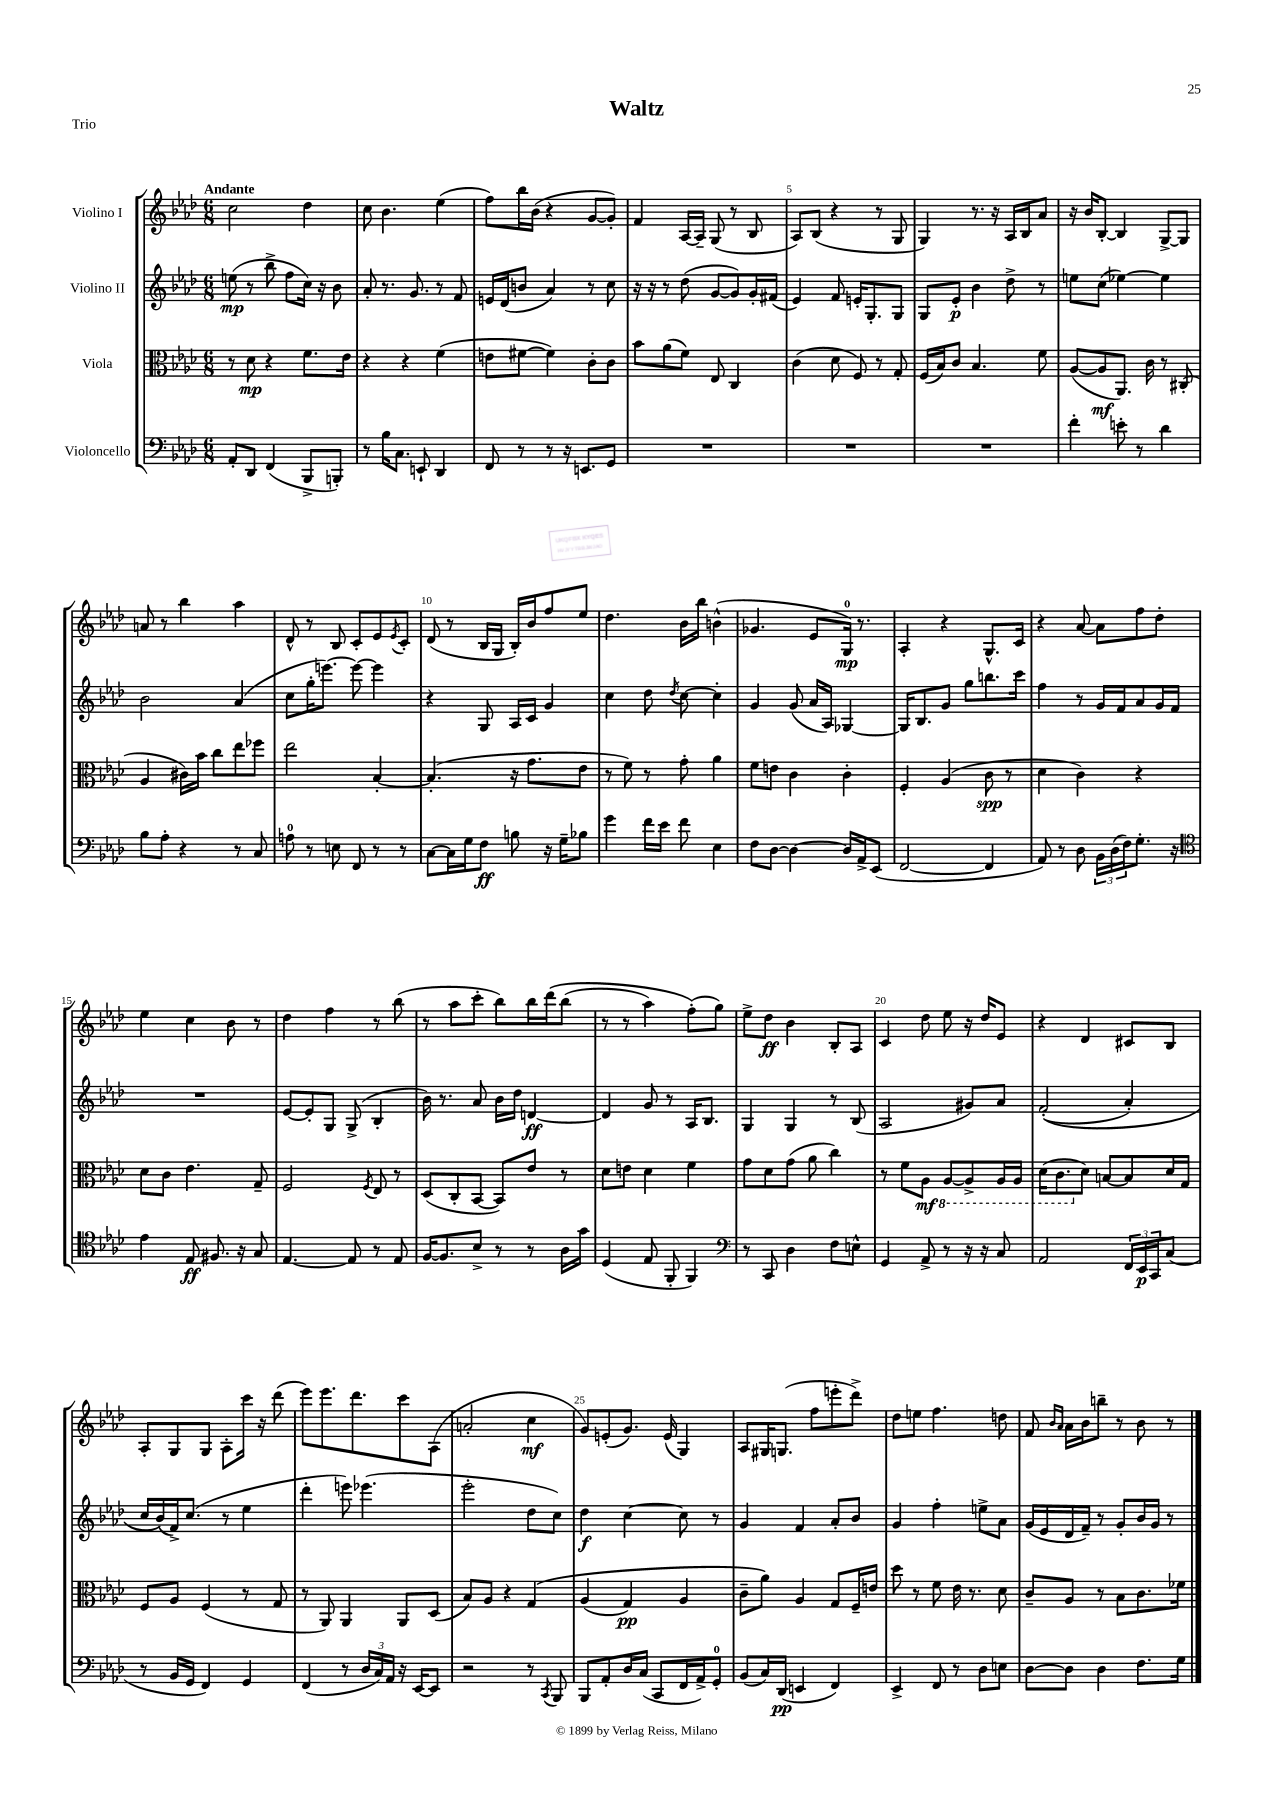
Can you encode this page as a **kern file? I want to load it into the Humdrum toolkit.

**kern	**dynam	**kern	**dynam	**kern	**dynam	**kern	**dynam
*part4	*part4	*part3	*part3	*part2	*part2	*part1	*part1
*staff4	*staff4	*staff3	*staff3	*staff2	*staff2	*staff1	*staff1
*I"Violoncello	*	*I"Viola	*	*I"Violino II	*	*I"Violino I	*
*clefF4	*	*clefC3	*	*clefG2	*	*clefG2	*
*k[b-e-a-d-]	*	*k[b-e-a-d-]	*	*k[b-e-a-d-]	*	*k[b-e-a-d-]	*
*M6/8	*	*M6/8	*	*M6/8	*	*M6/8	*
=1	=1	=1	=1	=1	=1	=1	=1
!	!	!	!	!	!	!LO:TX:a:B:t=Andante	!
8AA-'/L	.	8r	.	(8een\	mp	2cc\	.
8DD-/J	.	8d-\	mp	8r	.	.	.
(4FF/	.	4r	.	8bb-^\	.	.	.
.	.	.	.	8ff\L	.	.	.
8BBB-^/L	.	8.f\L	.	16cc\Jk)	.	4dd-\	.
.	.	.	.	16r	.	.	.
8BBBn'/J)	.	.	.	8b-\	.	.	.
.	.	16e-\Jk	.	.	.	.	.
=2	=2	=2	=2	=2	=2	=2	=2
8r	.	4r	.	8a-'/	.	8cc\	.
16B-\KL	.	.	.	8.r	.	4.b-\	.
8.C\J	.	.	.	.	.	.	.
.	.	4r	.	.	.	.	.
.	.	.	.	8.g/	.	.	.
8EEn`/	.	.	.	.	.	.	.
4DD-/	.	(4f\	.	8r	.	(4ee-\	.
.	.	.	.	8f/	.	.	.
=3	=3	=3	=3	=3	=3	=3	=3
8FF/	.	8en\L	.	16en/LL	.	8ff\L)	.
.	.	.	.	(16d-/J	.	.	.
8r	.	[8f#X\J	.	8bn/J	.	16bb-\L	.
.	.	.	.	.	.	(16b-\JJ	.
8r	.	4f#\])	.	4a-/)	.	4r	.
16r	.	.	.	.	.	.	.
8.EEn/L	.	.	.	.	.	.	.
.	.	8c'\L	.	8r	.	[8g/L	.
8GG/J	.	8c\J	.	8cc\	.	8g'/J])	.
=4	=4	=4	=4	=4	=4	=4	=4
2.r	.	8b-\L	.	16r	.	4f/	.
.	.	.	.	16r	.	.	.
.	.	(8a-\	.	8r	.	.	.
.	.	8f\J)	.	(8dd-\	.	[16A-/LL	.
.	.	.	.	.	.	16A-~/JJ]	.
.	.	8E-/	.	[8g/L	.	(8G/	.
.	.	4C/	.	8g/])	.	8r	.
.	.	.	.	16g'/L	.	8B-/	.
.	.	.	.	(16f#X/JJ	.	.	.
=5	=5	=5	=5	=5	=5	=5	=5
2.r	.	(4c\	.	4e-/)	.	8A-/L)	.
.	.	.	.	.	.	(8B-/J	.
.	.	8d-\	.	8f/	.	4r	.
.	.	8F/)	.	16en'/KL	.	.	.
.	.	.	.	8.G'/	.	.	.
.	.	8r	.	.	.	8r	.
.	.	8G'/	.	8G/J	.	8G/	.
=6	=6	=6	=6	=6	=6	=6	=6
2.r	.	(16F/LL	.	8G/L	.	4G/)	.
.	.	16B-/J)	.	.	.	.	.
.	.	8c/J	.	8e-'/J	p	.	.
.	.	4.B-/	.	4b-\	.	8.r	.
.	.	.	.	.	.	16r	.
.	.	.	.	8dd-^\	.	16A-/LL	.
.	.	.	.	.	.	16B-/J	.
.	.	8f\	.	8r	.	8a-/J	.
=7	=7	=7	=7	=7	=7	=7	=7
4f'\	.	([8A-/L	.	8een\L	.	16r	.
.	.	.	.	.	.	16b-/KL	.
.	.	8A-/]	mf	(8cc\J	.	[8B-'/J	.
8en'\	.	8.AA-/J)	.	[4ee-X\)	.	4B-/]	.
8r	.	.	.	.	.	.	.
.	.	16c\	.	.	.	.	.
4d-\	.	8r	.	4ee-\]	.	[8G^/L	.
.	.	(8C#X'/	.	.	.	8G/J]	.
!!LO:LB:g=z
=8	=8	=8	=8	=8	=8	=8	=8
8B-\L	.	4A-/	.	2b-\	.	8an/	.
8A-'\J	.	.	.	.	.	8r	.
4r	.	16c#X\LL)	.	.	.	4bb-\	.
.	.	16b-\JJ	.	.	.	.	.
.	.	8cc\L	.	.	.	.	.
8r	.	8ee-\	.	(4a-/	.	4aa-\	.
8C/	.	8ff-X\J	.	.	.	.	.
=9	=9	=9	=9	=9	=9	=9	=9
8An\	.	2ee-\	.	8cc\L	.	8d-^^/	.
8r	.	.	.	16gg'\K	.	8r	.
.	.	.	.	[8.eeen\J)	.	.	.
8En\	.	.	.	.	.	8B-/	.
8FF/	.	.	.	8eee\_	.	8c'/L	.
8r	.	[4B-'/	.	4eee\]	.	8e-/	.
.	.	.	.	.	.	8qe-/	.
8r	.	.	.	.	.	8c'/J	.
=10	=10	=10	=10	=10	=10	=10	=10
[8C\L	.	(4.B-'/]	.	4r	.	(8d-/	.
16C\L]	.	.	.	.	.	8r	.
16G\J	.	.	.	.	.	.	.
8F\J	ff	.	.	8G/	.	16B-/LL	.
.	.	.	.	.	.	16G/JJ	.
8Bn\	.	16r	.	16A-/LL	.	16B-'/LL)	.
.	.	8.g\L	.	16c/JJ	.	16b-/J	.
16r	.	.	.	4g/	.	8ff/	.
16G~\KL	.	.	.	.	.	.	.
8B-X\J	.	8e-\J	.	.	.	8ee-/J	.
=11	=11	=11	=11	=11	=11	=11	=11
4g\	.	8r	.	4cc\	.	4.dd-\	.
.	.	8f\)	.	.	.	.	.
16f\LL	.	8r	.	8dd-\	.	.	.
16e-\JJ	.	.	.	.	.	.	.
.	.	.	.	8qdd-/	.	.	.
8f\	.	8g'\	.	[8cc\	.	16b-\LL	.
.	.	.	.	.	.	16bb-\JJ	.
4E-\	.	4a-\	.	4cc'\]	.	(4bn^^\	.
=12	=12	=12	=12	=12	=12	=12	=12
8F\L	.	8f\L	.	4g/	.	4.g-X/	.
[8D-\J	.	8en\J	.	.	.	.	.
4D-\_	.	4c\	.	(8g/	.	.	.
.	.	.	.	16a-/LL	.	8e-/L	.
.	.	.	.	16A-/JJ)	.	.	.
16D-/LL]	.	4c'\	.	[4G-X/	.	16G/Jk)	mp
16AA-^/J	.	.	.	.	.	8.r	.
(8EE-/J	.	.	.	.	.	.	.
=13	=13	=13	=13	=13	=13	=13	=13
[2FF/	.	4F'/	.	16G-/KL]	.	4A-'/	.
.	.	.	.	8.B-/	.	.	.
.	.	(4A-/	.	8g/J	.	4r	.
.	.	.	.	8gg\L	.	.	.
4FF/]	.	8c\	spp	8.bbn\	.	8.G^^/L	.
.	.	8r	.	.	.	.	.
.	.	.	.	16ccc\Jk	.	16c/Jk	.
=14	=14	=14	=14	=14	=14	=14	=14
8AA-/)	.	4d-\	.	4ff\	.	4r	.
8r	.	.	.	.	.	.	.
8D-\	.	4c\)	.	8r	.	[8a-/	.
24BB-\LL	.	.	.	16g/LL	.	8a-\L]	.
(24D-\	.	.	.	.	.	.	.
.	.	.	.	16f/J	.	.	.
24F\J)	.	.	.	.	.	.	.
8.G'\J	.	4r	.	8a-/	.	8ff\	.
.	.	.	.	16g/L	.	8dd-'\J	.
16r	.	.	.	16f/JJ	.	.	.
!!LO:LB:g=z
=15	=15	=15	=15	=15	=15	=15	=15
*clefC4	*	*	*	*	*	*	*
4e-\	.	8d-\L	.	2.r	.	4ee-\	.
.	.	8c\J	.	.	.	.	.
8E-/	ff	4.e-\	.	.	.	4cc\	.
8.F#X/	.	.	.	.	.	.	.
.	.	.	.	.	.	8b-\	.
16r	.	.	.	.	.	.	.
8G/	.	8G~/	.	.	.	8r	.
=16	=16	=16	=16	=16	=16	=16	=16
[4.E-/	.	2F/	.	[8e-/L	.	4dd-\	.
.	.	.	.	8e-'/]	.	.	.
.	.	.	.	8G/J	.	4ff\	.
8E-/]	.	.	.	(8G^/	.	.	.
.	.	8qF/	.	.	.	.	.
8r	.	8E-/	.	4B-'/	.	8r	.
8E-/	.	8r	.	.	.	(8bb-\	.
=17	=17	=17	=17	=17	=17	=17	=17
[16F/KL	.	(8D-/L	.	16b-\)	.	8r	.
8.F/]	.	.	.	8.r	.	.	.
.	.	8C'/	.	.	.	8aa-\L	.
8B-^/J	.	[8BB-/J	.	8a-/	.	8ccc'\J	.
8r	.	8BB-/L])	.	16b-\LL	.	8bb-\L)	.
.	.	.	.	16dd-\JJ	.	.	.
8r	.	8e-/J	.	[4dn/	ff	16bb-\L	.
.	.	.	.	.	.	(16ddd-\J	.
16A-\LL	.	8r	.	.	.	(8bb-\J	.
16g\JJ	.	.	.	.	.	.	.
=18	=18	=18	=18	=18	=18	=18	=18
(4D-/	.	8d-\L	.	4d/]	.	8r	.
.	.	8en\J	.	.	.	8r	.
8E-/	.	4d-\	.	8g/	.	4aa-\)	.
8FF'/	.	.	.	8r	.	.	.
4FF/)	.	4f\	.	16A-/KL	.	(8ff'\L)	.
.	.	.	.	8.B-/J	.	.	.
.	.	.	.	.	.	8gg\J)	.
=19	=19	=19	=19	=19	=19	=19	=19
*clefF4	*	*	*	*	*	*	*
8r	.	8g\L	.	4G/	.	8ee-^\L	.
8CC/	.	8d-\	.	.	.	8dd-\J	ff
4D-\	.	(8g\J	.	4G/	.	4b-\	.
.	.	8a-\	.	.	.	.	.
8F\L	.	4cc\)	.	8r	.	8B-'/L	.
8En^^\J	.	.	.	(8B-/	.	8A-/J	.
=20	=20	=20	=20	=20	=20	=20	=20
4GG/	.	8r	.	2A-/	.	4c/	.
.	.	8f\L	.	.	.	.	.
8AA-^/	.	8A-\J	mf	.	.	8dd-\	.
*	*	*8ba	*	*	*	*	*
8r	.	[8AA-/L	.	.	.	8ee-\	.
16r	.	8AA-^/]	.	8g#X/L)	.	16r	.
16r	.	.	.	.	.	16dd-/KL	.
8C/	.	16AA-/L	.	8a-/J	.	8e-/J	.
.	.	16AA-/JJ	.	.	.	.	.
=21	=21	=21	=21	=21	=21	=21	=21
2AA-/	.	(16D-\KL	.	((2f'/	.	4r	.
.	.	8.C\	.	.	.	.	.
*	*	*X8ba	*	*	*	*	*
.	.	8d-\J)	.	.	.	4d-/	.
.	.	[8Bn/L	.	.	.	.	.
24FF/LL	.	8B/]	.	4a-'/)	.	8c#X/L	.
24EE-/	p	.	.	.	.	.	.
24CC/J	.	.	.	.	.	.	.
(8C/J	.	16d-/L	.	.	.	8B-/J	.
.	.	16G/JJ	.	.	.	.	.
!!LO:LB:g=z
=22	=22	=22	=22	=22	=22	=22	=22
8r	.	8F/L	.	16cc/LL	.	8A-'/L	.
.	.	.	.	(16b-/)	.	.	.
16BB-/LL	.	8A-/J	.	16f^/J)	.	8G/	.
16GG/JJ	.	.	.	(8.cc/J	.	.	.
4FF/)	.	(4F/	.	.	.	8G/J	.
.	.	.	.	8r	.	8A-'\L	.
4GG/	.	8r	.	4ee-\	.	16ccc\Jk	.
.	.	.	.	.	.	16r	.
.	.	8G/	.	.	.	(8ddd-\	.
=23	=23	=23	=23	=23	=23	=23	=23
(4FF/	.	8r	.	4ddd-'\	.	8eee-\L)	.
.	.	8AA-/)	.	.	.	8.eee-\	.
8r	.	4AA-/	.	8eeen\)	.	.	.
.	.	.	.	.	.	8.ddd-\	.
24D-/LL	.	.	.	(4.eee-X\	.	.	.
24C/)	.	.	.	.	.	.	.
24AA-/JJ	.	.	.	.	.	.	.
16r	.	8AA-/L	.	.	.	8ccc\	.
[16EE-/KL	.	.	.	.	.	.	.
8EE-/J]	.	(8D-/J	.	.	.	(8A-\J	.
=24	=24	=24	=24	=24	=24	=24	=24
2r	.	8B-/L)	.	2eee-'\	.	2an'/	.
.	.	8A-/J	.	.	.	.	.
.	.	4r	.	.	.	.	.
8r	.	(4G/	.	8dd-\L	.	4cc\	mf
8qCC/	.	.	.	.	.	.	.
8BBB-/	.	.	.	8cc\J)	.	.	.
=25	=25	=25	=25	=25	=25	=25	=25
8BBB-/L	.	(4A-/	.	4dd-\	f	8g/L)	.
8AA-'/	.	.	.	.	.	(8en'/	.
16D-/L	.	4G/)	pp	[4cc\	.	8.g/J)	.
(16C/JJ	.	.	.	.	.	.	.
8CC/L	.	.	.	.	.	.	.
.	.	.	.	.	.	(16e/	.
16FF/L	.	4A-/	.	8cc\]	.	4G/)	.
16AA-^/J)	.	.	.	.	.	.	.
8GG'/J	.	.	.	8r	.	.	.
=26	=26	=26	=26	=26	=26	=26	=26
(8BB-/L	.	8c~\L	.	4g/	.	8A-/L	.
16C/L)	.	8a-\J)	.	.	.	16G#X/K	.
(16DD-/JJ	pp	.	.	.	.	(8.Gn/J	.
4EEn/	.	4A-/	.	4f/	.	.	.
.	.	.	.	.	.	8ff\L	.
4FF/)	.	8G/L	.	8a-'/L	.	8eeen'\	.
.	.	16F~/L	.	8b-/J	.	8ddd-^\J)	.
.	.	16en/JJ	.	.	.	.	.
=27	=27	=27	=27	=27	=27	=27	=27
4EE-^/	.	8dd-\	.	4g/	.	8dd-\L	.
.	.	8r	.	.	.	8een\J	.
8FF/	.	8f\	.	4ff'\	.	4.ff\	.
8r	.	16e-\	.	.	.	.	.
.	.	8.r	.	.	.	.	.
8D-\L	.	.	.	8een^\L	.	.	.
8En\J	.	8d-\	.	8a-\J	.	8ddn\	.
=28	=28	=28	=28	=28	=28	=28	=28
[8D-\L	.	8c~/L	.	(16g/LL	.	8f/	.
.	.	.	.	16e-/	.	.	.
.	.	.	.	.	.	16qqb-/LL	.
.	.	.	.	.	.	16qqa-/JJ	.
8D-\J]	.	8A-/J	.	16d-/	.	16a-\LL	.
.	.	.	.	16f~/JJ)	.	16b-\J	.
4D-\	.	8r	.	8r	.	8bbn~\J	.
.	.	8B-\L	.	8g'/L	.	8r	.
8.F\L	.	8.c\	.	16b-/L	.	8b-\	.
.	.	.	.	16g/JJ	.	.	.
.	.	.	.	8r	.	8r	.
16G\Jk	.	16f-X\Jk	.	.	.	.	.
==	==	==	==	==	==	==	==
*-	*-	*-	*-	*-	*-	*-	*-
